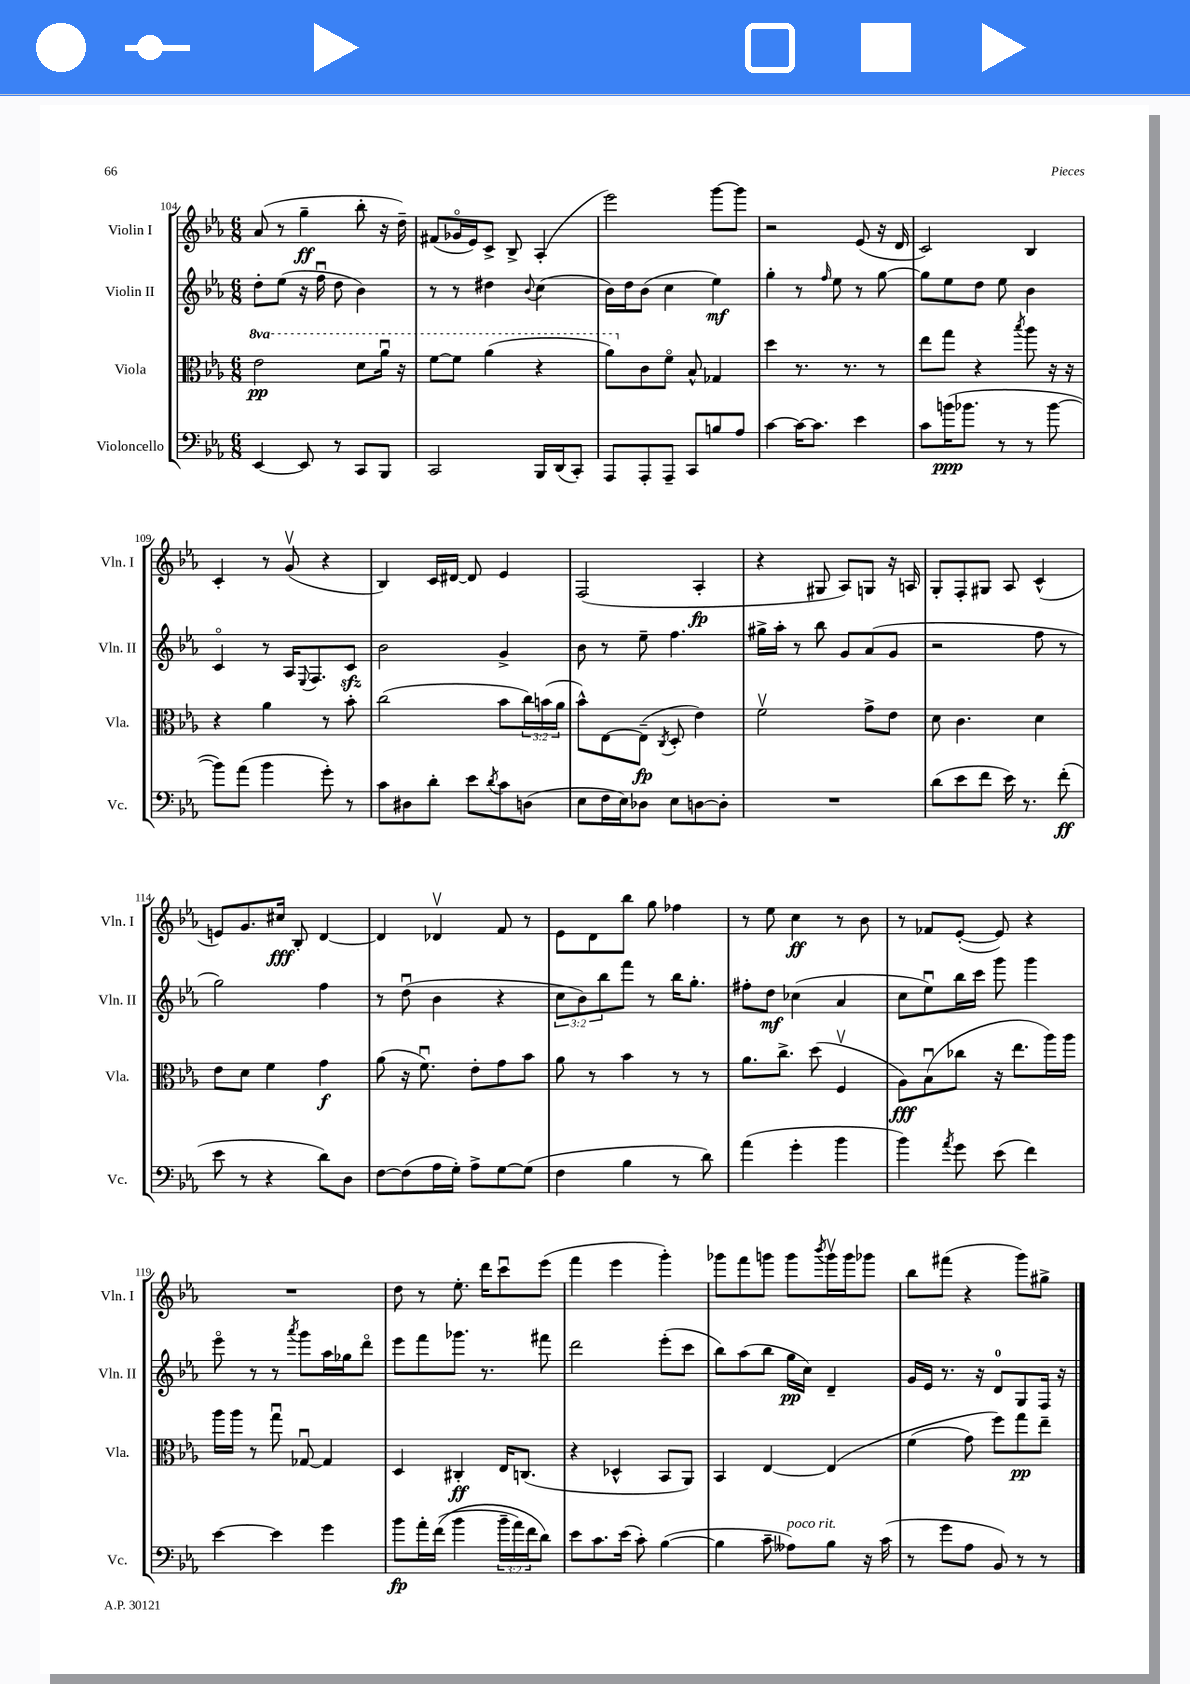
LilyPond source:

<<
\new StaffGroup <<
\new Staff = "s0" \with { instrumentName = "Violin I" shortInstrumentName = "Vln. I" } {
    \clef treble \key ees \major \numericTimeSignature \time 6/8
    aes'8( r8 g''4--\ff bes''8-. r16 d''16--) |
    fis'8( ges'16\flageolet ees'16) c'8-> bes8-> aes4-.( |
    ees'''2) g'''8~ g'''8 |
    r2 ees'8( r16 d'16 |
    c'2) bes4 |
    c'4-. r8 g'8\upbow( r4 |
    bes4) c'16 dis'16~ dis'8 ees'4 |
    f2( aes4-.\fp |
    r4 gis8 aes8) g8 r16 a16 |
    g8-. f8-. gis8 aes8 c'4-^( |
    e'8) g'8. cis''16\fff bes8-. d'4~ |
    d'4 des'4\upbow f'8 r8 |
    ees'8 d'8 bes''8 g''8 fes''4 |
    r8 ees''8 c''4\ff r8 bes'8 |
    r8 fes'8 ees'8~-.( ees'8) r4 |
    R2. |
    d''8 r8 ees''8.-. d'''16 c'''8\downbow ees'''8( |
    f'''4 ees'''4 g'''4-.) |
    ges'''8 f'''8 g'''8 g'''8 \acciaccatura { bes'''8 } g'''16\upbow g'''16 ges'''8 |
    bes''8 fis'''8( r4 g'''8) gis''8-> \bar "|." |
}
\new Staff = "s1" \with { instrumentName = "Violin II" shortInstrumentName = "Vln. II" } {
    \clef treble \key ees \major \numericTimeSignature \time 6/8 \override Staff.TupletNumber.text = #tuplet-number::calc-fraction-text
    d''8-. ees''8( r16 f''16\downbow d''8 bes'4) |
    r8 r8 dis''4 \appoggiatura { bes'8 } c''4( |
    bes'16) d''16 bes'8( c''4 ees''4\mf) |
    g''4-. r8 \grace { f''16 } ees''8 r8 g''8~ |
    g''8 ees''8 d''8 ees''8 bes'4 |
    c'4\flageolet r8 aes16 \appoggiatura { ees8 } f8. c'8\sfz |
    bes'2 g'4-> |
    bes'8 r8 ees''8-- f''4. |
    gis''16-> aes''16-. r8 bes''8 g'8 aes'8( g'8 |
    r2 f''8 r8 |
    g''2) f''4 |
    r8 d''8\downbow( bes'4 r4 |
    \tuplet 3/2 { c''8 bes'8) bes''8 } f'''8 r8 bes''16 g''8.-. |
    fis''8-. d''8\mf ces''4( aes'4 |
    c''8 ees''8\downbow) bes''16 c'''16 g'''8 g'''4 |
    ees'''8\flageolet r8 r8 \acciaccatura { aes'''8 } g'''8 aes''16 ges''16 d'''8\flageolet |
    ees'''8 f'''8 ges'''8. r8. fis'''8 |
    d'''2 ees'''8-.( c'''8 |
    bes''8) aes''8( bes''8 g''16\pp c''16) d'4-- |
    g'16 ees'16 r8. r16 d'8-0 g8 f16 r16 \bar "|." |
}
\new Staff = "s2" \with { instrumentName = "Viola" shortInstrumentName = "Vla." } {
    \clef alto \key ees \major \numericTimeSignature \time 6/8 \override Staff.TupletNumber.text = #tuplet-number::calc-fraction-text \set Staff.ottavationMarkups = #ottavation-simple-ordinals
    \ottava #1 ees''2\pp d''8 aes''16\downbow r16 |
    f''8~ f''8 aes''4( r4 |
    aes''8) \ottava #0 c'8 f'8\flageolet bes8-^ ges4 |
    d''4 r8. r8. r8 |
    ees''8 g''8 r4 \acciaccatura { bes''8 } aes''8 r16 r16 |
    r4 aes'4 r8 bes'8-. |
    c''2( bes'8 \tuplet 3/2 { c''16) b'16( aes'16 } |
    bes'8-^) ees8~ ees8--\fp( \acciaccatura { c8 } d8-. ees'4) |
    f'2\upbow g'8-> ees'8 |
    d'8 c'4. d'4 |
    ees'8 d'8 f'4 g'4\f |
    aes'8( r16 f'8.\downbow) ees'8-. g'8 bes'8 |
    aes'8 r8 bes'4 r8 r8 |
    aes'8. c''8.-> d''8( f4\upbow |
    aes8\fff) bes8\downbow( ces''8 r16 ees''8. aes''16) aes''16 |
    aes''16 aes''16 r8 g''8\downbow ges8~\downbow ges4 |
    d4 cis4-.\ff ees16 c8.( |
    r4 des4-^ bes,8 aes,8) |
    bes,4 ees4~ ees4\( |
    f'4( g'8) f''8\) g''8\pp ees''8-- \bar "|." |
}
\new Staff = "s3" \with { instrumentName = "Violoncello" shortInstrumentName = "Vc." } {
    \clef bass \key ees \major \numericTimeSignature \time 6/8 \override Staff.TupletNumber.text = #tuplet-number::calc-fraction-text
    ees,4~ ees,8 r8 c,8 bes,,8 |
    c,2 bes,,16 d,16( c,8-.) |
    aes,,8 aes,,8-. aes,,8-- c,8 b8 aes8 |
    c'4~ c'16~ c'8. ees'4 |
    c'8 b'16\ppp( bes'8. r8 r8 bes'8~ |
    bes'8) aes'8( bes'4 g'8-.) r8 |
    c'8 dis8 d'8-. ees'8 \acciaccatura { d'8 } c'8 d8( |
    ees8 f16 ees16) des8 ees8 d8~ d8-. |
    R2. |
    d'8( ees'8 f'8 ees'16) r8. f'8-.\ff( |
    ees'8 r8 r4 d'8) d8 |
    f8~ f8( aes16 g16-.) aes8-> g8~ g8( |
    f4 bes4 r8 d'8) |
    aes'4( g'4-. bes'4 |
    bes'4) \acciaccatura { aes'8 } g'8 ees'8( f'4) |
    ees'4~ ees'4 g'4 |
    bes'8\fp aes'16-. f'16(\( bes'4 \tuplet 3/2 { bes'16-- aes'16) f'16 } d'8\) |
    ees'8 c'8. ees'16( c'8-.) bes4~( |
    bes4 c'8-- aeses8^\markup { \italic "poco rit." }) bes8 r16 c'16( |
    r8 g'8 aes8 bes,8) r8 r8 \bar "|." |
}
>>
>>
\layout { \context { \Score currentBarNumber = #104 } }
